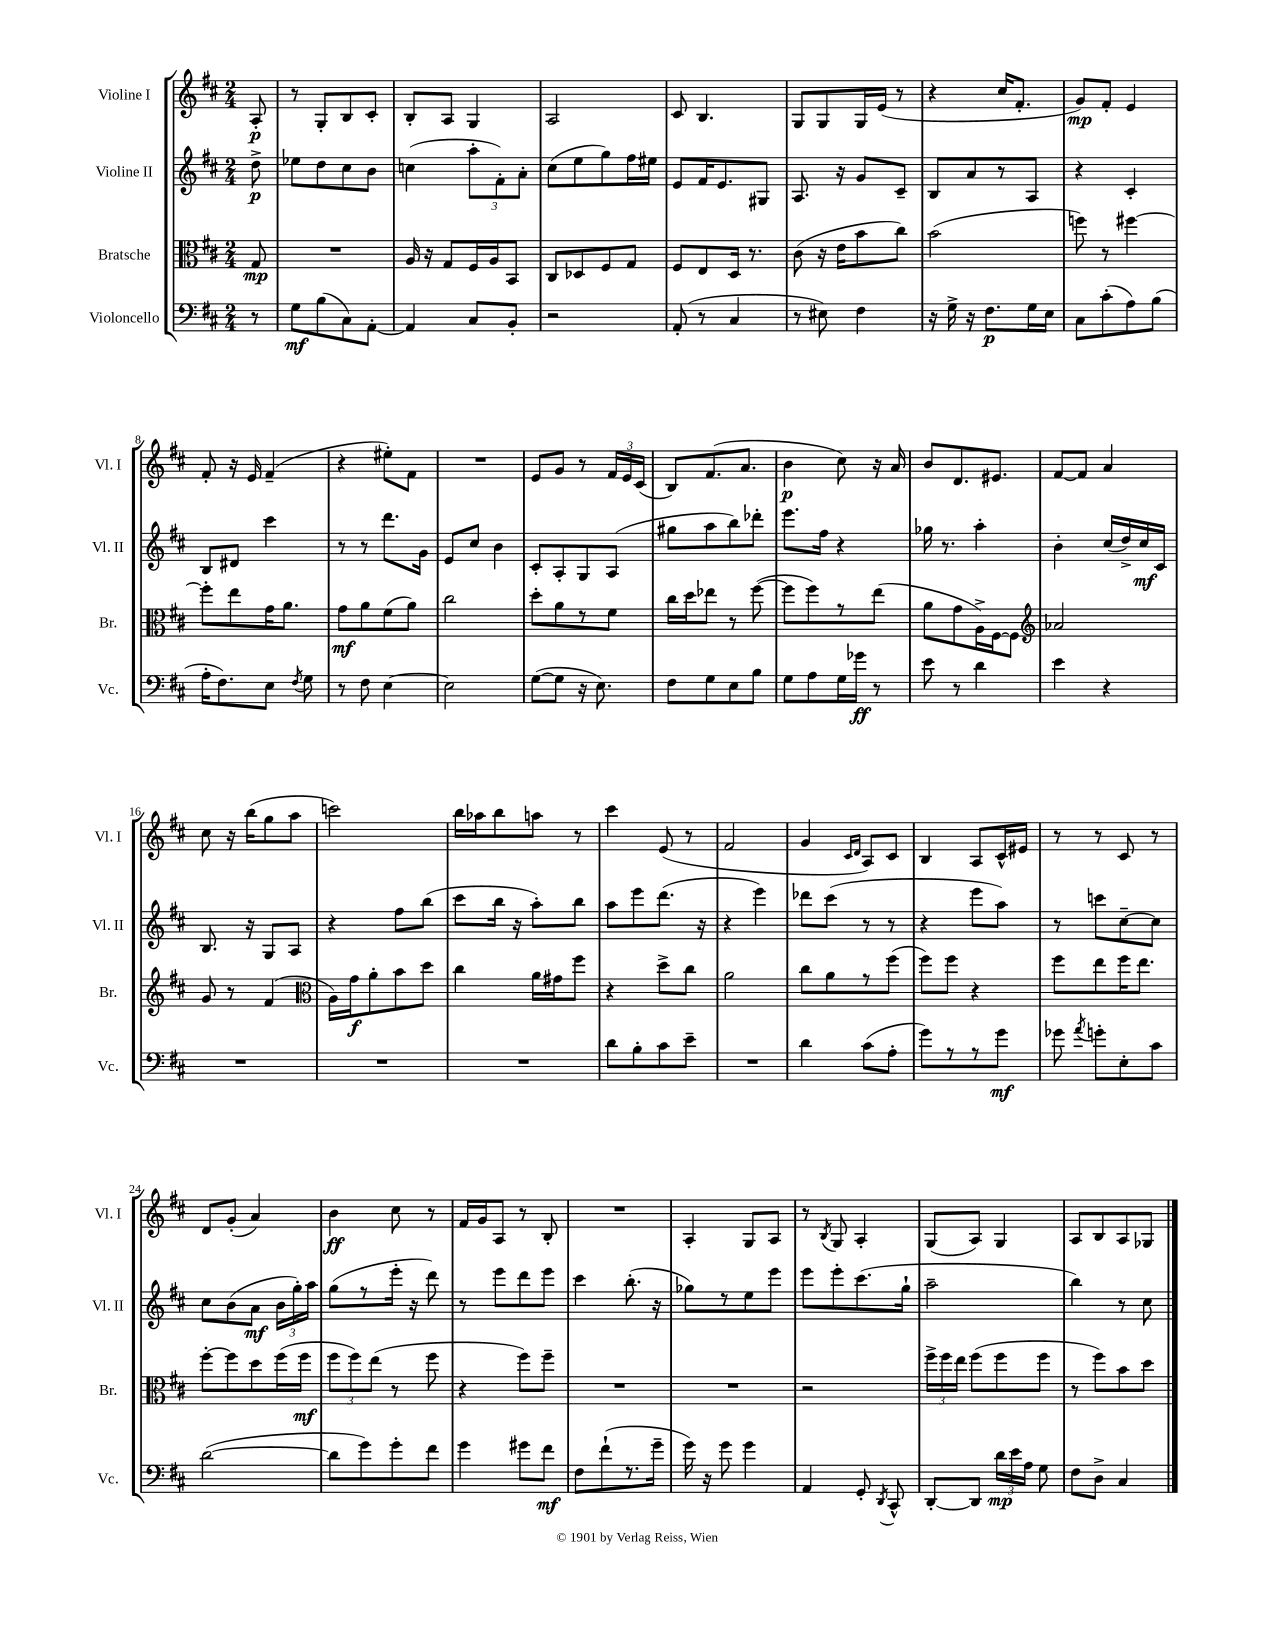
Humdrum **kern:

**kern	**dynam	**kern	**dynam	**kern	**dynam	**kern	**dynam
*part4	*part4	*part3	*part3	*part2	*part2	*part1	*part1
*staff4	*staff4	*staff3	*staff3	*staff2	*staff2	*staff1	*staff1
*I"Violoncello	*	*I"Bratsche	*	*I"Violine II	*	*I"Violine I	*
*I'Vc.	*	*I'Br.	*	*I'Vl. II	*	*I'Vl. I	*
*clefF4	*	*clefC3	*	*clefG2	*	*clefG2	*
*k[f#c#]	*	*k[f#c#]	*	*k[f#c#]	*	*k[f#c#]	*
*M2/4	*	*M2/4	*	*M2/4	*	*M2/4	*
=	=	=	=	=	=	=	=
8r	.	8G/	mp	8dd^\	p	8A'/	p
=1	=1	=1	=1	=1	=1	=1	=1
8G\L	mf	2r	.	8ee-X\L	.	8r	.
(8B\	.	.	.	8dd\	.	8G'/L	.
8C#\)	.	.	.	8cc#\	.	8B/	.
[8AA'\J	.	.	.	8b\J	.	8c#'/J	.
=2	=2	=2	=2	=2	=2	=2	=2
4AA/]	.	16A/	.	(4ccn\	.	8B'/L	.
.	.	16r	.	.	.	.	.
.	.	8G/L	.	.	.	8A/J	.
8C#/L	.	16F#/L	.	12aa'\L	.	4G/	.
.	.	16A/J	.	.	.	.	.
.	.	.	.	12f#'\)	.	.	.
8BB'/J	.	8BB/J	.	.	.	.	.
.	.	.	.	12a'\J	.	.	.
=3	=3	=3	=3	=3	=3	=3	=3
2r	.	8C#/L	.	(8cc#\L	.	2A/	.
.	.	8D-X/	.	8ee\	.	.	.
.	.	8F#/	.	8gg\)	.	.	.
.	.	8G/J	.	16ff#\L	.	.	.
.	.	.	.	16ee#X\JJ	.	.	.
=4	=4	=4	=4	=4	=4	=4	=4
(8AA'/	.	8F#/L	.	8e/L	.	8c#/	.
8r	.	8E/	.	16f#/K	.	4.B/	.
.	.	.	.	8.e/	.	.	.
4C#/	.	16D/Jk	.	.	.	.	.
.	.	8.r	.	.	.	.	.
.	.	.	.	8G#X/J	.	.	.
=5	=5	=5	=5	=5	=5	=5	=5
8r	.	(8c#\	.	8.A/	.	8G/L	.
8E#X\)	.	16r	.	.	.	8G/	.
.	.	16e\KL	.	16r	.	.	.
4F#\	.	8b\	.	8g/L	.	16G/L	.
.	.	.	.	.	.	(16e/JJ	.
.	.	8cc#\J)	.	8c#~/J	.	8r	.
=6	=6	=6	=6	=6	=6	=6	=6
16r	.	(2b\	.	8B/L	.	4r	.
16G^\	.	.	.	.	.	.	.
16r	.	.	.	8a/	.	.	.
8.F#\L	p	.	.	.	.	.	.
.	.	.	.	8r	.	16cc#/KL	.
.	.	.	.	.	.	8.f#'/J	.
16G\L	.	.	.	8A/J	.	.	.
16E\JJ	.	.	.	.	.	.	.
=7	=7	=7	=7	=7	=7	=7	=7
8C#\L	.	8ffn\)	.	4r	.	8g/L)	mp
(8c#'\	.	8r	.	.	.	8f#'/J	.
8A\)	.	[4ff#X\	.	4c#'/	.	4e/	.
(8B\J	.	.	.	.	.	.	.
!!LO:LB:g=z
=8	=8	=8	=8	=8	=8	=8	=8
16A'\KL	.	8ff#'\L]	.	8B/L	.	8f#'/	.
8.F#\)	.	.	.	.	.	.	.
.	.	8ee\	.	8d#X/J	.	16r	.
.	.	.	.	.	.	16e/	.
8E\J	.	16g\K	.	4ccc#\	.	(4f#~/	.
.	.	8.a\J	.	.	.	.	.
8qF#/	.	.	.	.	.	.	.
8G\	.	.	.	.	.	.	.
=9	=9	=9	=9	=9	=9	=9	=9
8r	.	8g\L	mf	8r	.	4r	.
8F#\	.	8a\	.	8r	.	.	.
[4E\	.	(8f#\	.	8.ddd\L	.	8ee#X'\L)	.
.	.	8a\J)	.	.	.	8f#\J	.
.	.	.	.	16g\Jk	.	.	.
=10	=10	=10	=10	=10	=10	=10	=10
2E\]	.	2cc#\	.	8e/L	.	2r	.
.	.	.	.	8cc#/J	.	.	.
.	.	.	.	4b\	.	.	.
=11	=11	=11	=11	=11	=11	=11	=11
([8G\L	.	8dd'\L	.	8c#'/L	.	8e/L	.
8G\J]	.	8a\	.	8A'/	.	8g/J	.
16r	.	8r	.	8G/	.	8r	.
8.E\)	.	.	.	.	.	.	.
.	.	8f#\J	.	(8A/J	.	24f#/LL	.
.	.	.	.	.	.	24e/	.
.	.	.	.	.	.	(24c#/JJ	.
=12	=12	=12	=12	=12	=12	=12	=12
8F#\L	.	16cc#\LL	.	8gg#X\L	.	8B/L)	.
.	.	16dd\J	.	.	.	.	.
8G\	.	8ee-X\J	.	8aa\	.	(8.f#/	.
8E\	.	8r	.	8bb\)	.	.	.
.	.	.	.	.	.	8.a/J	.
8B\J	.	([8ff#\	.	8ddd-X'\J	.	.	.
=13	=13	=13	=13	=13	=13	=13	=13
8G\L	.	8ff#\L]	.	8.eee\L	.	4b\	p
8A\	.	8ff#\)	.	.	.	.	.
.	.	.	.	16ff#\Jk	.	.	.
16G\L	.	8r	.	4r	.	8cc#\)	.
16g-X\JJ	ff	.	.	.	.	.	.
8r	.	(8ee\J	.	.	.	16r	.
.	.	.	.	.	.	16a/	.
=14	=14	=14	=14	=14	=14	=14	=14
8e\	.	8a\L	.	16gg-X\	.	8b/L	.
.	.	.	.	8.r	.	.	.
8r	.	8g\	.	.	.	8.d/	.
4d\	.	16A^\L)	.	4aa'\	.	.	.
.	.	[16F#\J	.	.	.	8.e#X/J	.
.	.	8F#\J]	.	.	.	.	.
=15	=15	=15	=15	=15	=15	=15	=15
*	*	*clefG2	*	*	*	*	*
4e\	.	2a-X/	.	4b'\	.	[8f#/L	.
.	.	.	.	.	.	8f#/J]	.
4r	.	.	.	(16cc#/LL	.	4a/	.
.	.	.	.	16dd^/)	.	.	.
.	.	.	.	16cc#/	mf	.	.
.	.	.	.	16c#/JJ	.	.	.
!!LO:LB:g=z
=16	=16	=16	=16	=16	=16	=16	=16
2r	.	8g/	.	8.B/	.	8cc#\	.
.	.	8r	.	.	.	16r	.
.	.	.	.	16r	.	(16bb\KL	.
.	.	(4f#/	.	8G/L	.	8gg\	.
.	.	.	.	8A/J	.	8aa\J	.
=17	=17	=17	=17	=17	=17	=17	=17
*	*	*clefC3	*	*	*	*	*
2r	.	16A\LL)	.	4r	.	2cccn\)	.
.	.	16g\J	f	.	.	.	.
.	.	8a'\	.	.	.	.	.
.	.	8b\	.	8ff#\L	.	.	.
.	.	8dd\J	.	(8bb\J	.	.	.
=18	=18	=18	=18	=18	=18	=18	=18
2r	.	4cc#\	.	8ccc#\L	.	16bb\LL	.
.	.	.	.	.	.	16aa-X\J	.
.	.	.	.	16bb\Jk	.	8bb\	.
.	.	.	.	16r	.	.	.
.	.	16a\LL	.	8aa'\L)	.	8aan\J	.
.	.	16g#X\J	.	.	.	.	.
.	.	8ff#\J	.	8bb\J	.	8r	.
=19	=19	=19	=19	=19	=19	=19	=19
8d\L	.	4r	.	8aa\L	.	4ccc#\	.
8B'\	.	.	.	8eee\	.	.	.
8c#\	.	8dd^\L	.	(8.ddd\J	.	(8e/	.
8e~\J	.	8cc#\J	.	.	.	8r	.
.	.	.	.	16r	.	.	.
=20	=20	=20	=20	=20	=20	=20	=20
2r	.	2a\	.	4r	.	2f#/	.
.	.	.	.	4eee\)	.	.	.
=21	=21	=21	=21	=21	=21	=21	=21
4d\	.	8cc#\L	.	8ddd-X\L	.	4g/	.
.	.	8a\	.	(8ccc#\J	.	.	.
.	.	.	.	.	.	16qqc#/LL	.
.	.	.	.	.	.	16qqd/JJ	.
(8c#\L	.	8r	.	8r	.	8A/L)	.
8A'\J	.	(8ff#\J	.	8r	.	8c#/J	.
=22	=22	=22	=22	=22	=22	=22	=22
8g\L)	.	8ff#\L)	.	4r	.	4B/	.
8r	.	8ff#\J	.	.	.	.	.
8r	.	4r	.	8eee\L	.	8A/L	.
8g\J	mf	.	.	8aa\J)	.	16c#^^/L	.
.	.	.	.	.	.	16e#X/JJ	.
=23	=23	=23	=23	=23	=23	=23	=23
8g-X\	.	8ff#\L	.	8r	.	8r	.
8qa/	.	.	.	.	.	.	.
8gn'\L	.	8ee\	.	8cccn\L	.	8r	.
8E'\	.	16ff#\K	.	[8cc#~\	.	8c#/	.
.	.	8.ee\J	.	.	.	.	.
8c#\J	.	.	.	8cc#\J]	.	8r	.
!!LO:LB:g=z
=24	=24	=24	=24	=24	=24	=24	=24
([2d\	.	[8ff#'\L	.	8cc#\L	.	8d/L	.
.	.	8ff#\]	.	(8b\	.	(8g'/J	.
.	.	8dd\	.	8a\J	mf	4a/)	.
.	.	(16ff#\L	.	24b\LL	.	.	.
.	.	.	.	24gg'\)	.	.	.
.	.	16ff#\JJ	mf	.	.	.	.
.	.	.	.	24aa\JJ	.	.	.
=25	=25	=25	=25	=25	=25	=25	=25
8d\L]	.	12ff#\L	.	(8gg\L	.	4b\	ff
.	.	12ff#\)	.	.	.	.	.
8g\)	.	.	.	8r	.	.	.
.	.	(12ee\J	.	.	.	.	.
8g'\	.	8r	.	16eee'\Jk	.	8cc#\	.
.	.	.	.	16r	.	.	.
8f#\J	.	8ff#\	.	8ddd\)	.	8r	.
=26	=26	=26	=26	=26	=26	=26	=26
4g\	.	4r	.	8r	.	16f#/LL	.
.	.	.	.	.	.	16g/J	.
.	.	.	.	8eee\L	.	8A/J	.
8g#X\L	.	8ff#\L)	.	8ddd\	.	8r	.
8f#\J	mf	8ff#~\J	.	8eee\J	.	8B'/	.
=27	=27	=27	=27	=27	=27	=27	=27
8F#\L	.	2r	.	4ccc#\	.	2r	.
(8f#`\	.	.	.	.	.	.	.
8.r	.	.	.	(8.bb'\	.	.	.
16g~\Jk	.	.	.	16r	.	.	.
=28	=28	=28	=28	=28	=28	=28	=28
16g\)	.	2r	.	8gg-X\L)	.	4A'/	.
16r	.	.	.	.	.	.	.
8g\	.	.	.	8r	.	.	.
4g\	.	.	.	8ee\	.	8G/L	.
.	.	.	.	8eee\J	.	8A/J	.
=29	=29	=29	=29	=29	=29	=29	=29
4AA/	.	2r	.	8eee\L	.	8r	.
.	.	.	.	.	.	8qB/	.
.	.	.	.	8eee'\	.	8G/	.
8GG'/	.	.	.	(8.ccc#\	.	4A'/	.
8qDD/	.	.	.	.	.	.	.
8CC#^^/	.	.	.	.	.	.	.
.	.	.	.	16gg`\Jk	.	.	.
=30	=30	=30	=30	=30	=30	=30	=30
[8DD'/L	.	24ff#^\LL	.	2aa~\	.	(8G/L	.
.	.	24ff#\	.	.	.	.	.
.	.	24ee\JJ	.	.	.	.	.
8DD/J]	.	(8ff#\L	.	.	.	8A/J)	.
24d\LL	mp	8ff#\	.	.	.	4G/	.
24e\	.	.	.	.	.	.	.
24A\JJ	.	.	.	.	.	.	.
8G\	.	8ff#\J	.	.	.	.	.
=31	=31	=31	=31	=31	=31	=31	=31
8F#\L	.	8r	.	4bb\)	.	8A/L	.
8D^\J	.	8ff#\L)	.	.	.	8B/	.
4C#/	.	8b\	.	8r	.	8A/	.
.	.	8dd\J	.	8cc#\	.	8G-X/J	.
==	==	==	==	==	==	==	==
*-	*-	*-	*-	*-	*-	*-	*-
